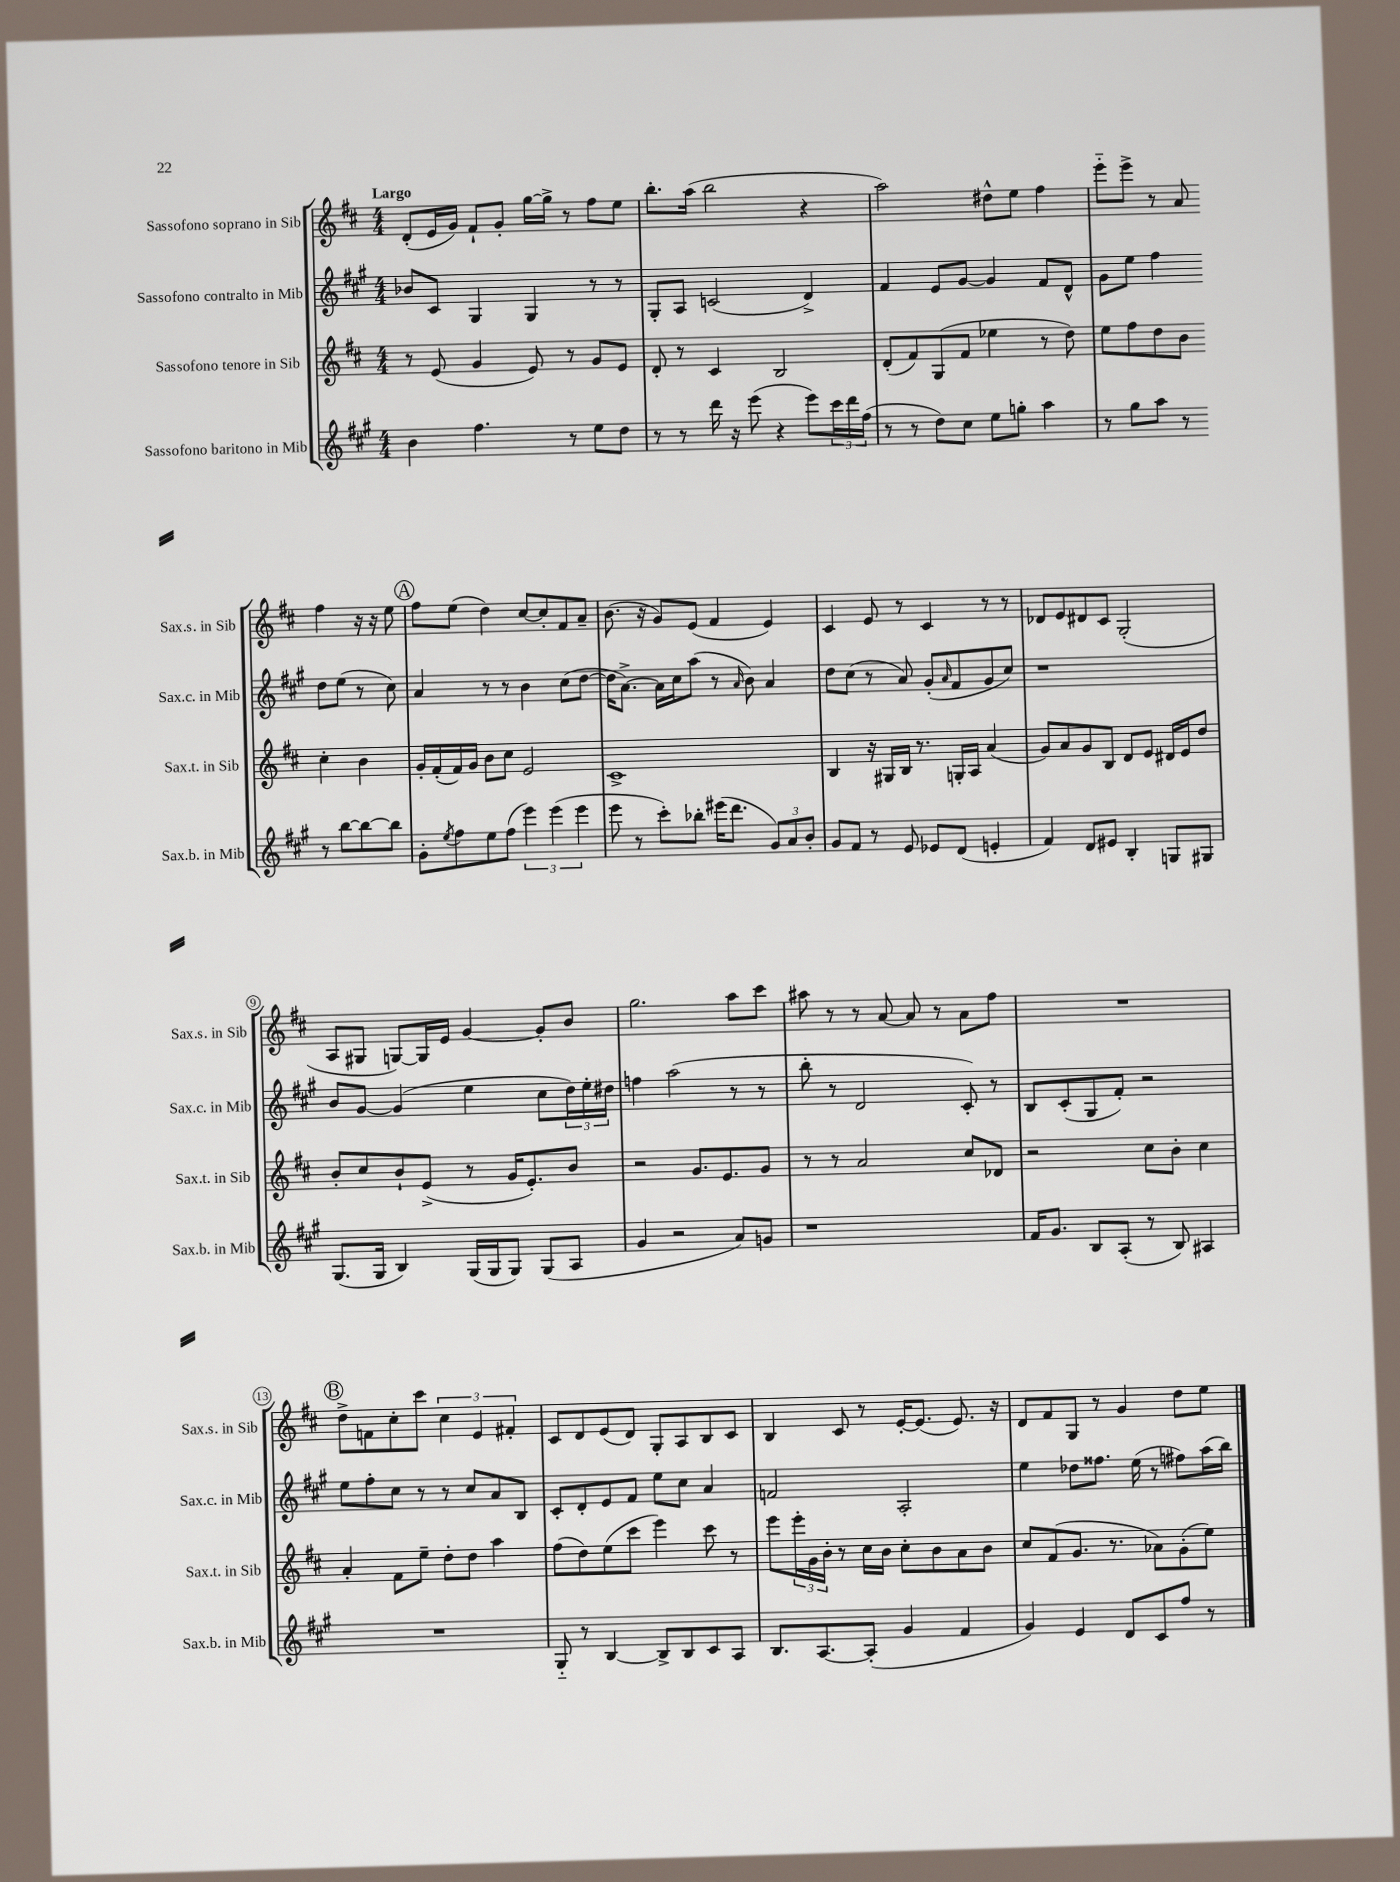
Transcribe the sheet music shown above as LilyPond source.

<<
\new StaffGroup <<
\new Staff = "s0" \with { instrumentName = "Sassofono soprano in Sib" shortInstrumentName = "Sax.s. in Sib" } {
    \clef treble \key d \major \numericTimeSignature \time 4/4 \tempo "Largo"
    d'8-.( e'16 g'16) fis'8-! g'8-. g''16~ g''16-> r8 fis''8 e''8 |
    b''8.-. a''16( b''2 r4 |
    a''2) dis''8-^ e''8 fis''4 |
    e'''8-_ e'''8-> r8 a'8 fis''4 r16 r16 e''8 |
    \mark \markup { \circle "A" } fis''8 e''8( d''4) cis''8~ cis''8-. fis'8 a'8-- |
    b'8.( r16 g'8) e'8( fis'4 e'4) |
    cis'4 e'8 r8 cis'4 r8 r8 |
    des'8 e'8 dis'8 cis'8 g2-.( |
    a8 gis8 g8~) g16 e'16 g'4~ g'8-. b'8 |
    g''2. a''8 cis'''8 |
    ais''8 r8 r8 a'8~ a'8 r8 a'8 fis''8 |
    R1 |
    \mark \markup { \circle "B" } d''8-> f'8 cis''8-. cis'''8 \tuplet 3/2 { cis''4 e'4 fis'4-. } |
    cis'8 d'8 e'8( d'8) g8-. a8 b8 cis'8 |
    b4 cis'8 r8 e'16~-. e'8.( e'8.) r16 |
    d'8 fis'8 g8 r8 g'4 d''8 e''8 \bar "|." |
}
\new Staff = "s1" \with { instrumentName = "Sassofono contralto in Mib" shortInstrumentName = "Sax.c. in Mib" } {
    \clef treble \key a \major \numericTimeSignature \time 4/4
    bes'8 cis'8 gis4 gis4 r8 r8 |
    gis8-. a8 c'2( d'4->) |
    fis'4 e'8 gis'8~ gis'4 fis'8 d'8-^ |
    gis'8 e''8 fis''4 d''8 e''8( r8 cis''8) |
    \mark \markup { \circle "A" } a'4 r8 r8 b'4 cis''8( d''8~ |
    d''16 a'8.~->) a'16 cis''16 a''8( r8 \grace { a'16 } b'8) a'4 |
    d''8 cis''8( r8 a'8) gis'8-.( \grace { a'16 } fis'8 gis'8 cis''8) |
    r1 |
    b'8 gis'8~ gis'4( e''4 cis''8 \tuplet 3/2 { d''16) e''16-. dis''16 } |
    f''4 a''2( r8 r8 |
    b''8-. r8 d'2 cis'8-.) r8 |
    b8 cis'8-.( gis8 fis'8-.) r2 |
    \mark \markup { \circle "B" } e''8 fis''8-. cis''8 r8 r8 cis''8 a'8 b8 |
    cis'8-. d'8-. e'8 fis'8 e''8 cis''8 a'4 |
    f'2 a2-. |
    e''4 des''8 fisis''8. e''16( r8 fis''8) a''16( b''16) \bar "|." |
}
\new Staff = "s2" \with { instrumentName = "Sassofono tenore in Sib" shortInstrumentName = "Sax.t. in Sib" } {
    \clef treble \key d \major \numericTimeSignature \time 4/4
    r8 e'8( g'4 e'8) r8 g'8 e'8 |
    d'8-. r8 cis'4 b2 |
    d'8-.( fis'8) g8( fis'8 ees''4 r8 d''8) |
    e''8 fis''8 d''8 b'8 cis''4-. b'4 |
    \mark \markup { \circle "A" } g'16-. fis'16-.( fis'16) g'16 b'8 cis''8 e'2 |
    cis'1-> |
    b4 r16 gis16 b16 r8. g16-. a16 a'4( |
    g'8) a'8 g'8 b8 d'8 e'8 dis'16 e'16 d''8 |
    b'8-. cis''8 b'8-! e'8->( r8 g'16 e'8.-.) b'8 |
    r2 g'8. e'8. g'8 |
    r8 r8 a'2 cis''8 des'8 |
    r2 cis''8 b'8-. cis''4 |
    \mark \markup { \circle "B" } a'4-. fis'8 e''8-- d''8-. d''8 a''4 |
    fis''8( d''8) e''8( cis'''8 e'''4) cis'''8 r8 |
    e'''8 \tuplet 3/2 { e'''16-. g'16 b'16-. } r8 cis''16 b'16 cis''8-. b'8 a'8 b'8 |
    cis''8 fis'8( g'8. r8. aes'8) g'8-.( e''8) \bar "|." |
}
\new Staff = "s3" \with { instrumentName = "Sassofono baritono in Mib" shortInstrumentName = "Sax.b. in Mib" } {
    \clef treble \key a \major \numericTimeSignature \time 4/4
    b'4 fis''4. r8 e''8 d''8 |
    r8 r8 d'''16 r16 e'''8( r4 e'''8) \tuplet 3/2 { cis'''16 d'''16 fis''16( } |
    r8 r8 d''8) cis''8 e''8 g''8-. a''4 |
    r8 gis''8 a''8 r8 r8 b''8~ b''8~ b''8 |
    \mark \markup { \circle "A" } gis'8-. \acciaccatura { e''8 } fis''8 e''8 fis''8( \tuplet 3/2 { e'''4) e'''4( e'''4 } |
    e'''8 r8 cis'''8-.) bes''8-. eis'''16( d'''8. \tuplet 3/2 { gis'8) a'8 b'8-. } |
    gis'8 fis'8 r8 e'8 ees'8 d'8( e'4-. |
    fis'4) d'8 eis'8 b4-. g8 gis8 |
    gis8.( gis16 b4) gis16( gis16 gis8) gis8( a8 |
    gis'4 r2 a'8) g'8 |
    r1 |
    fis'16 gis'8. b8 a8-.( r8 b8) ais4 |
    \mark \markup { \circle "B" } R1 |
    gis8-_ r8 b4~ b8-> b8 cis'8 a8 |
    b8. a8.~ a8-.( gis'4 fis'4 |
    gis'4) e'4 d'8 cis'8 fis''8 r8 \bar "|." |
}
>>
>>
\layout { \context { \Score \override BarNumber.stencil = #(make-stencil-circler 0.1 0.3 ly:text-interface::print) } }
